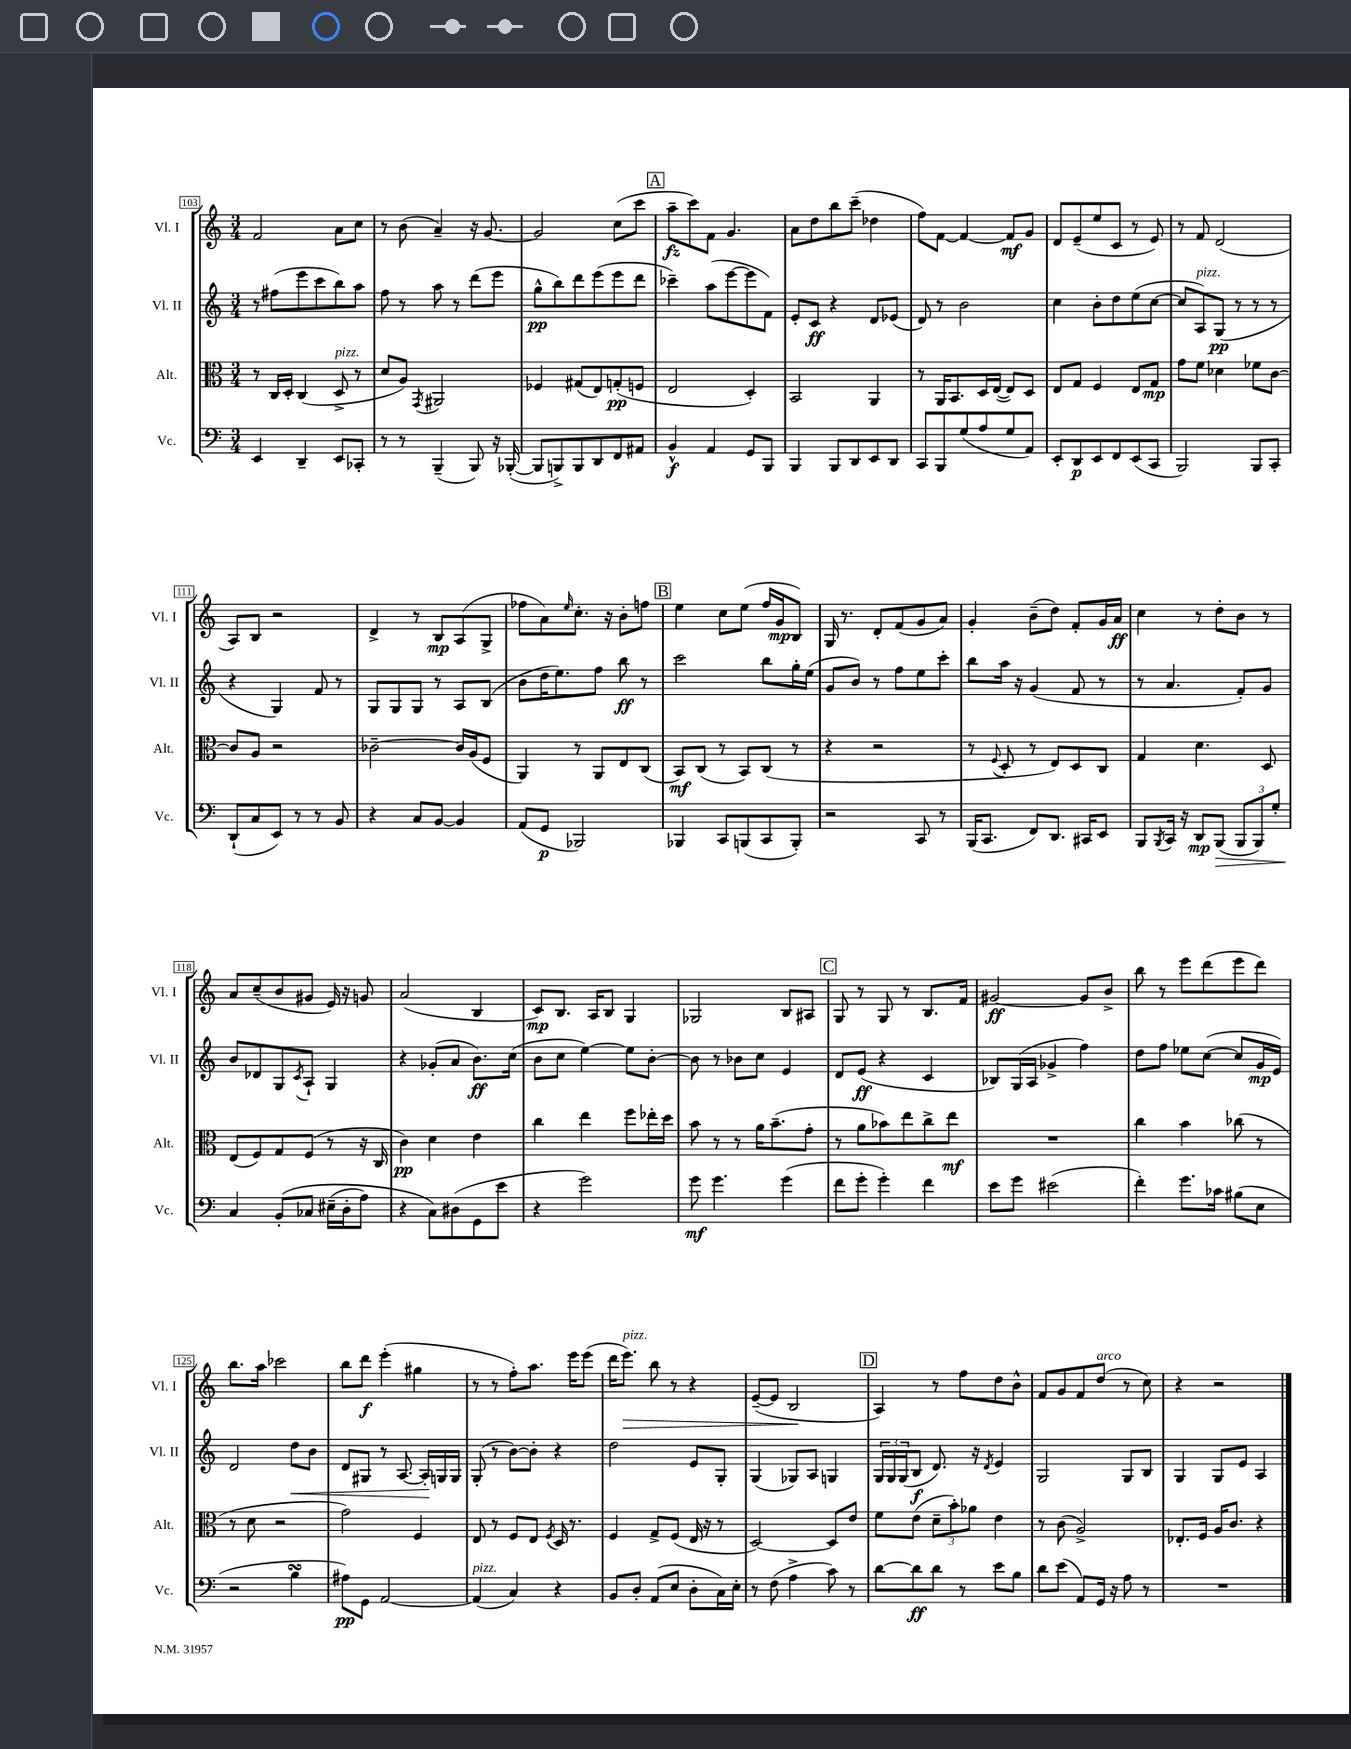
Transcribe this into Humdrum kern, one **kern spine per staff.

**kern	**kern	**kern	**kern
*staff4	*staff3	*staff2	*staff1
*clefF4	*clefC3	*clefG2	*clefG2
*k[]	*k[]	*k[]	*k[]
*M3/4	*M3/4	*M3/4	*M3/4
4EE/	8r	8r	2f/
.	16C/LL	(8ff#\L	.
.	16D'/JJ	.	.
4DD~/	(4C/	8eee\	.
.	.	8ccc\	.
8EE/L	8D^/	8bb\)	8a\L
8CC-'/J	8r	8aa\J	8cc\J
=	=	=	=
8r	8d/L	8ff\	8r
8r	8A/J)	8r	(8b\
.	8qGG/	.	.
(4BBB~/	2AA#/	8aa\	4a~/)
.	.	8r	.
8BBB/)	.	(8ddd\L	16r
.	.	.	[8.g/
16r	.	8eee\J	.
([16BBB-'/	.	.	.
=	=	=	=
8BBB-/]L	4F-/	8gg^^\L	2g/]
8BBB^/)	.	8bb\)	.
8BBB/	(8G#/L	8ddd\	.
8DD/	8E/)	(8eee\	.
8FF/	(8G'/	8eee\	(8cc\L
8AA#/J	8F/J	8ddd\J	8ccc\J
=	=	=	=
4BB^^/	2E/	4ccc-~\)	8aa~\L
.	.	.	8ccc\)
4AA/	.	(8aa\L	8f\J
.	.	[8eee\	4.g/
8GG/L	4D'/)	8eee\]	.
8BBB/J	.	8f\J)	.
=	=	=	=
4BBB/	2BB/	8e'/L	8a\L
.	.	8c/J	8dd\
8BBB/L	.	4r	8bb\
8DD/	.	.	(8ccc~\J
8EE/	4AA/	8d/L	4dd-\
8DD/J	.	(8e-/J	.
=	=	=	=
8CC/L	8r	8d/)	8ff\L)
8BBB/	16AA/LK	8r	[8f\J
.	8.BB/	.	.
(8G/	.	2b\	4f/_
8A/	16D/L	.	.
.	([16E/JJ	.	.
8G/	8E/]L)	.	8f/]L
8AA/J)	8D/J	.	8g/J
=	=	=	=
8EE'/L	8E/L	4cc\	8d/L
8DD/	8G/J	.	(8e~/
8EE/	4F/	8b'\L	8ee/
8FF/	.	8dd\	8c/J
(8EE/	8E/L	(8ee\	8r
8CC/J	8G/J	[8cc\J	8e/)
=	=	=	=
2BBB/)	8g\L	8cc/]L	8r
.	8f\J	8A/)	8f/
.	4d-\	(8G/J	(2d/
.	.	8r	.
8BBB/L	8f-\L	8r	.
8CC'/J	[8c\J	8r	.
=	=	=	=
(8DD`/L	8c/]L	4r	8A/L)
8C/	8A/J	.	8B/J
8EE/J)	2r	4G/)	2r
8r	.	.	.
8r	.	8f/	.
8BB/	.	8r	.
=	=	=	=
4r	[2c-~\	8G/L	4d^/
.	.	8G/	.
8C/L	.	8G/J	8r
[8BB/J	.	8r	8B/L
4BB/]	16c-/]LL	8A/L	(8A/
.	(16A/J	.	.
.	8F/J	(8B/J	8G^/J
=	=	=	=
(8AA/L	4AA/)	8b\L	8ff-\L
8GG/J	.	16dd\K	8a\)
.	.	8.ee\)	.
.	.	.	16qqee/
2BBB-/)	8r	.	8.cc'\J
.	8AA/L	8ff\J	.
.	.	.	16r
.	8E/	8bb\	8b'\L
.	(8C/J	8r	8ff\J
=	=	=	=
4BBB-/	8BB/L)	2ccc\	4ee\
.	(8C/J	.	.
8CC/L	8r	.	8cc\L
(8BBB/	8BB/L)	.	(8ee\J
8CC/	(8C/J	8bb\L	16ff/LL
.	.	.	16g/J
8BBB'/J)	8r	16gg'\L	8B/J)
.	.	(16ee\JJ	.
=	=	=	=
2r	4r	8g/L	16G/
.	.	.	8.r
.	.	8b/J)	.
.	2r	8r	8d'/L
.	.	8ff\L	(8f/
8CC/	.	8ee\	8g/
8r	.	8ccc'\J	8a/J)
=	=	=	=
(16BBB/LK	8r	8bb\L	4g'/
8.CC/J	.	.	.
.	8qqF/	.	.
.	8D'/	16aa\Jk	.
.	.	16r	.
8FF/L)	8r	(4g/	(8b~\L
8.DD/J	8E/L)	.	8dd\J)
.	8D/	8f/	8f'/L
16CC#/LK	.	.	.
8EE/J	8C/J	8r	16g/L
.	.	.	16a/JJ
=	=	=	=
8BBB/L	4G/	8r	4cc\
8qBBB/	.	.	.
16CC/Jk	.	4.a/	.
16r	.	.	.
8DD/L	4.d\	.	8r
(8BBB/J	.	.	8dd'\L
12BBB/L	.	8f'/L)	8b\J
12BBB/)	.	.	.
.	8D/	8g/J	8r
12G'/J	.	.	.
=	=	=	=
4C/	(8E/L	8b/L	8a/L
.	8F/)	8d-/	(8cc~/
&(8BB'/L	8G/	8G/	8b/
.	.	8qc/	.
8C-/J	(8F/J	8A`/J	8g#/J
(16E#~\LL	8r	4G/	16e/)
16D'\J	.	.	16r
8A\J)	16r	.	8g/
.	16C/	.	.
=	=	=	=
4r	4c\)	4r	(2a/
8C\L&)	4d\	(8g-'/L	.
(8D#\	.	8a/J	.
8GG\	4e\	8.b\L)	4B/
8e\J	.	.	.
.	.	(16cc\Jk	.
=	=	=	=
4r	4cc\	8b\L	8c/L)
.	.	8cc\J	8.B/J
2g\)	4ee\	[4ee\)	.
.	.	.	16A/LK
.	.	.	8B/J
.	8ff\L	8ee\]L	4G/
.	16ee-'\L	[8b'\J	.
.	16dd\JJ	.	.
=	=	=	=
8g\	8b\	8b\]	2G-/
4.g\	8r	8r	.
.	8r	8b-\L	.
.	16a\LK	8cc\J	.
.	(8.b~\	.	.
(4g\	.	4e/	8B/L
.	8g'\J	.	8A#/J
=	=	=	=
8f\L	8r	8d/L	8G/
8g'\J	8a\L	(8e/J	8r
4g'\)	8b-\)	4r	8G/
.	8ee\	.	8r
4f\	8cc^\	4c/	8.B/L
.	8ee\J	.	.
.	.	.	16f/Jk
=	=	=	=
8e\L	2.r	8B-/L)	[2g#/
8g\J	.	(16G/L	.
.	.	16A/JJ	.
(2e#\	.	4g-^/	.
.	.	4ff\)	8g#/]L
.	.	.	8b^/J
=	=	=	=
4f'\)	4cc\	8dd\L	8bb\
.	.	8ff\J	8r
8.g\L	4b\	8ee-\L	8eee\L
.	.	([8cc\J	(8ddd\
16c-\Jk	.	.	.
(8B#\L	(8cc-\	8cc/]L	8eee\
8E\J	8r	16g/L	8ddd\J)
.	.	16e/JJ)	.
=	=	=	=
2r	8r	2d/	8.bb\L
.	8d\	.	.
.	.	.	16aa\Jk
.	2r	.	2ccc-\
4B\	.	8dd\L	.
.	.	8b\J	.
=	=	=	=
8A#\L)	2g\)	8d/L	8bb\L
8GG\J	.	8G#/J	8ddd\J
[2AA/	.	8r	(4eee'\
.	.	[8.A/	.
.	4F/	.	4gg#\
.	.	16A'/]LL	.
.	.	16G/	.
.	.	16G/JJ	.
=	=	=	=
(4AA/]	8E/	(8G'/	8r
.	8r	8r	8r
4C/)	8F/L	[8b\L)	8ff'\L)
.	8E/J	8b'\]J	8.aa\J
.	8qF/	.	.
4r	16D/	4r	.
.	8.r	.	16eee\LK
.	.	.	(8eee\J
=	=	=	=
8BB/L	4F/	2dd\	16ddd\LK
.	.	.	8.eee\J)
8D'/J	.	.	.
(8AA/L	8G^/L	.	8bb\
8E/J	(8F/J	.	8r
8D'\L	16E/	8e/L	4r
.	16r	.	.
16C\L)	8r	8G'/J	.
16E'\JJ	.	.	.
=	=	=	=
8r	[2D/)	(4G/	([8e~/L
(8F\	.	.	8e/]J
4A^\	.	8G-/L)	2B/
.	.	8A/J	.
8c\)	8D/]L	4G/	.
8r	8e/J	.	.
=	=	=	=
[8d\L	8f\L	24G/LL	4A/)
.	.	24G/	.
.	.	(24G/J	.
8d\]	(8e\J	8B/J	.
8d\J	12d~\L	8.d/)	8r
.	12b'\)	.	.
8r	.	.	8ff\L
.	12a-\J	.	.
.	.	16r	.
.	.	8qd/	.
8e\L	4e\	4e/	8dd\
8B\J	.	.	8b^^\J
=	=	=	=
8d\L	8r	2G/	8f/L
(8e\J	(8c\	.	8g/
8AA/L)	2A^/)	.	8f/
16GG/Jk	.	.	(8dd/J
16r	.	.	.
8A\	.	8G/L	8r
8r	.	8B/J	8cc\)
=	=	=	=
2.r	8.E-'/L	4G/	4r
.	16F/Jk	.	.
.	16A/LK	8G/L	2r
.	8.c/J	.	.
.	.	8e/J	.
.	4r	4A/	.
==	==	==	==
*-	*-	*-	*-
